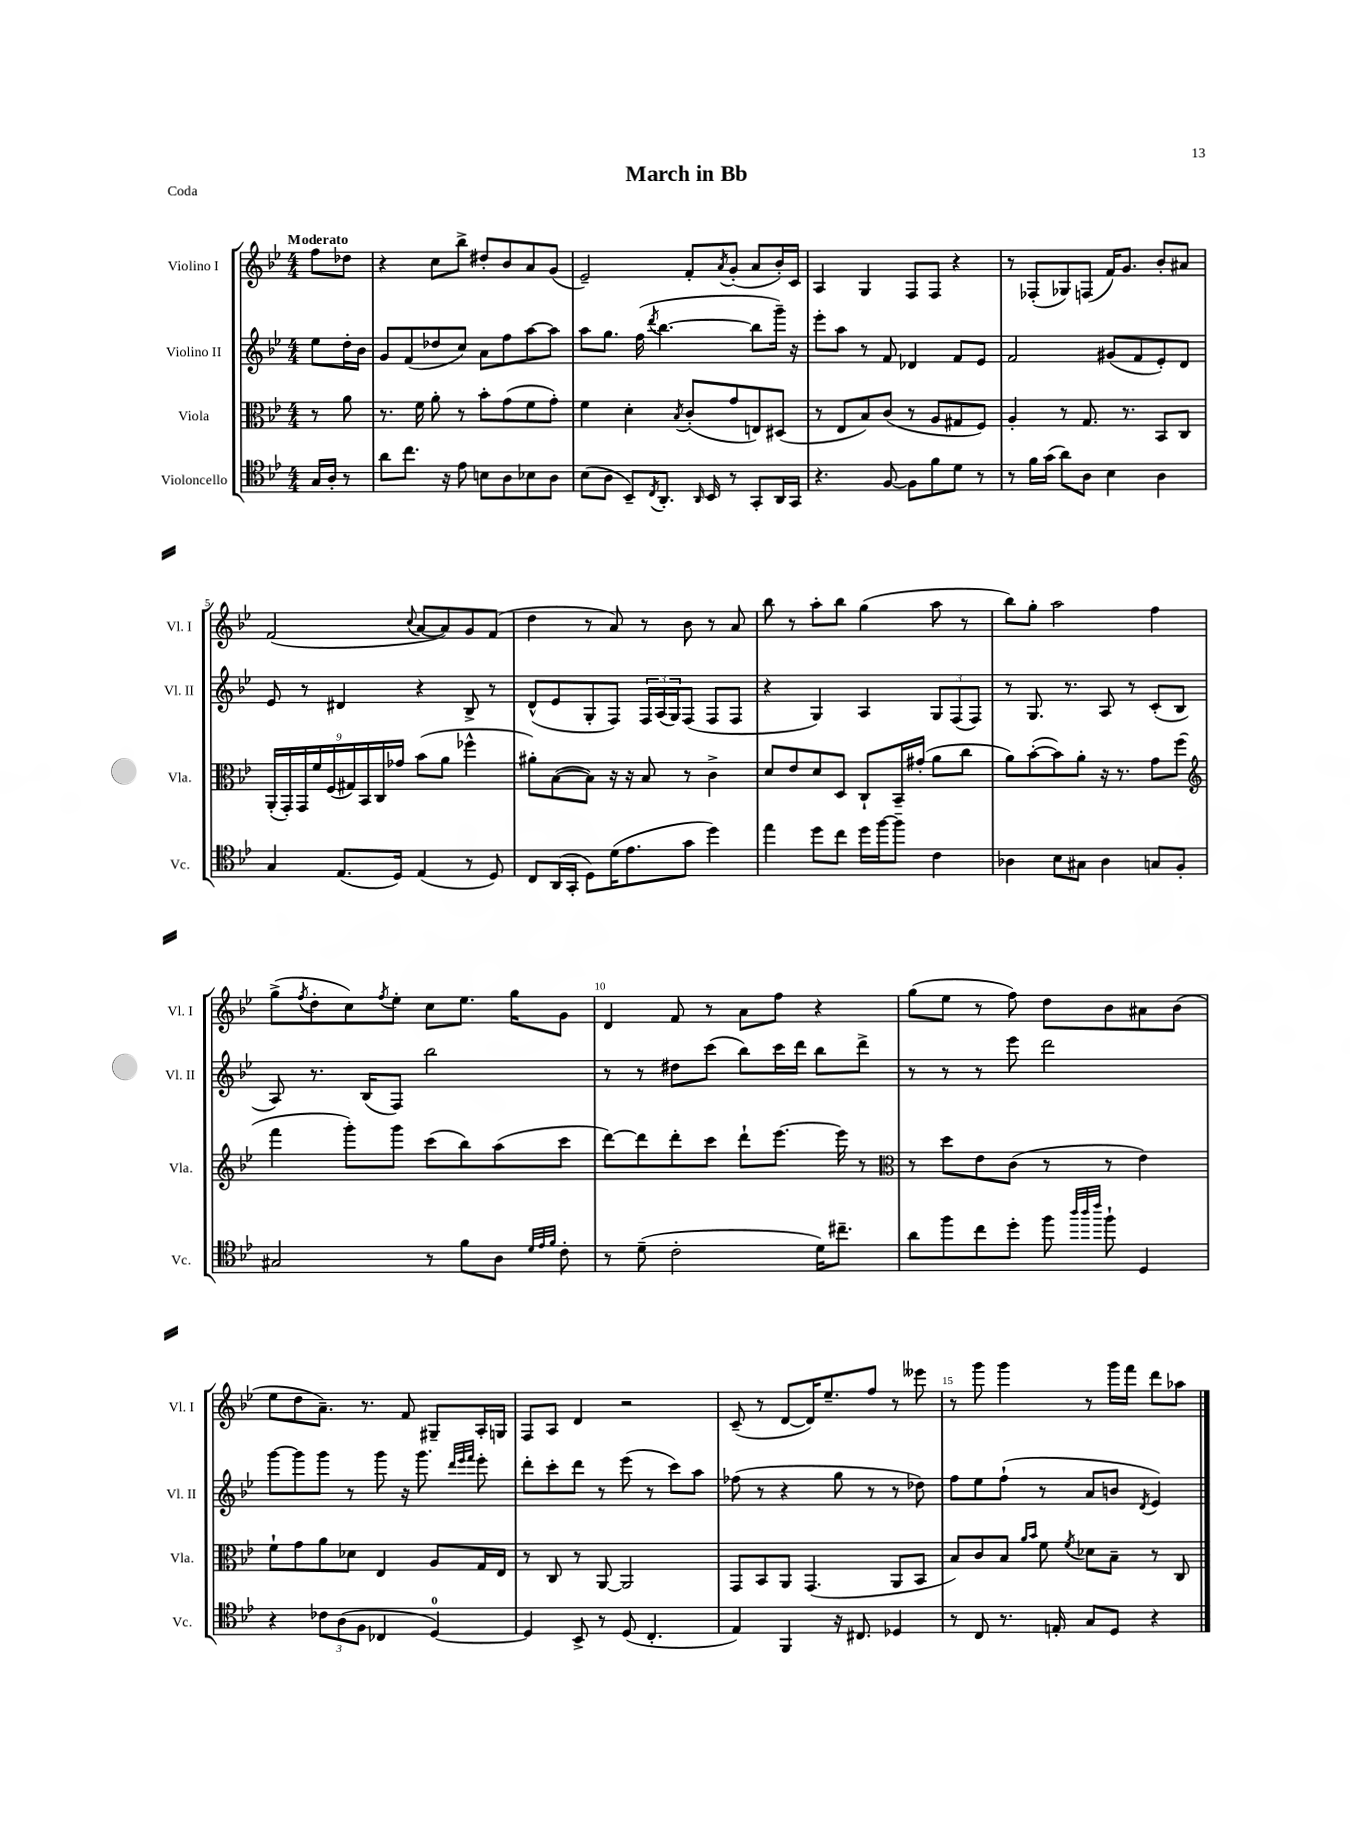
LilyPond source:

\header { title = "March in Bb" piece = "Coda" }
<<
\new StaffGroup <<
\new Staff = "s0" \with { instrumentName = "Violino I" shortInstrumentName = "Vl. I" } {
    \clef treble \key bes \major \numericTimeSignature \time 4/4 \partial 4 \tempo "Moderato"
    f''8 des''8 |
    r4 c''8 bes''8-> dis''8-. bes'8 a'8 g'8( |
    ees'2--) f'8-. \acciaccatura { a'8 } g'8-.( a'8 bes'16-.) c'16 |
    a4 g4 f8 f8 r4 |
    r8 fes8-.( ges8) f8( f'16) g'8. bes'8-. ais'8 |
    f'2( \appoggiatura { c''8 } a'8~ a'8) g'8 f'8( |
    d''4 r8 a'8) r8 bes'8 r8 a'8 |
    bes''8 r8 a''8-. bes''8 g''4( a''8 r8 |
    bes''8) g''8-. a''2 f''4 |
    g''8->( \acciaccatura { f''8 } d''8-. c''8) \acciaccatura { f''8 } ees''8-. c''8 ees''8. g''16 g'8 |
    d'4 f'8 r8 a'8 f''8 r4 |
    g''8( ees''8 r8 f''8) d''8 bes'8 ais'8 bes'8( |
    ees''8 d''8 a'8.--) r8. f'8 gis8-- a16-. g16 |
    f8 a8 d'4 r2 |
    c'8--( r8 d'8~ d'16) ees''8.-- f''8 r8 eeses'''8 |
    r8 g'''8 g'''4 r8 g'''16 f'''16 d'''8 aes''8 \bar "|." |
}
\new Staff = "s1" \with { instrumentName = "Violino II" shortInstrumentName = "Vl. II" } {
    \clef treble \key bes \major \numericTimeSignature \time 4/4 \partial 4
    ees''8 d''16-. bes'16 |
    g'8 f'8( des''8 c''8) a'8 f''8 a''8~ a''8 |
    a''8 g''8. f''16( \acciaccatura { d'''8 } bes''4.~ bes''8 g'''16--) r16 |
    ees'''8-. a''8 r8 f'8 des'4 f'8 ees'8 |
    f'2 gis'8( f'8 ees'8-.) d'8 |
    ees'8 r8 dis'4 r4 bes8-> r8 |
    d'8-^( ees'8 g8-. f8) \tuplet 3/2 { f16 a16( g16) } f8( f8 f8 |
    r4 g4) a4 \tuplet 3/2 { g8 f8( f8) } |
    r8 g8. r8. a8 r8 c'8-.( bes8 |
    a8) r8. bes16( f8) bes''2 |
    r8 r8 dis''8 c'''8( bes''8) c'''16 d'''16 bes''8 d'''8-> |
    r8 r8 r8 ees'''8 d'''2 |
    g'''8~ g'''8 g'''8 r8 g'''8 r16 g'''8. \grace { d'''32 ees'''32 f'''32 } ees'''8-. |
    d'''8-. c'''8-. d'''8 r8 ees'''8( r8 c'''8) a''8 |
    fes''8( r8 r4 g''8 r8 r8 des''8) |
    f''8 ees''8 f''8-!( r8 a'8 b'8 \acciaccatura { d'8 } ees'4) \bar "|." |
}
\new Staff = "s2" \with { instrumentName = "Viola" shortInstrumentName = "Vla." } {
    \clef alto \key bes \major \numericTimeSignature \time 4/4 \partial 4
    r8 a'8 |
    r8. f'16 a'8-. r8 bes'8-. g'8( f'8 g'8-.) |
    f'4 d'4-. \acciaccatura { bes8 } c'8-.( g'8 e8) dis8( |
    r8 ees8 bes8) c'8( r8 a8 gis8 f8) |
    a4-. r8 g8. r8. bes,8 c8 |
    \tuplet 9/8 { a,16-.( g,16-.) g,16 f'16 f16( gis16) bes,16 c16 ges'16 } bes'8( a'8 fes''4-^ |
    ais'8-.) bes8~( bes8) r16 r16 bes8 r8 c'4-> |
    d'8 ees'8 d'8 d8 c8-! bes,16-- gis'16-.( a'8 c''8 |
    a'8) bes'8~-.( bes'8) a'8-. r16 r8. g'8 f''8( |
    \clef treble f'''4 g'''8-.) g'''8 c'''8( bes''8) a''8( c'''8 |
    d'''8~) d'''8 d'''8-. c'''8 d'''8-! ees'''8.~ ees'''16 r8 |
    \clef alto r8 d''8 ees'8 c'8( r8 r8 ees'4) |
    f'8-! g'8 a'8 des'8 ees4 a8 g16 ees16 |
    r8 c8 r8 a,8~ a,2 |
    g,8 bes,8 a,8 g,4.( a,8 bes,8 |
    bes8) c'8 bes8 \grace { a'16 bes'16 } f'8 \acciaccatura { f'8 } des'8 bes8-- r8 c8 \bar "|." |
}
\new Staff = "s3" \with { instrumentName = "Violoncello" shortInstrumentName = "Vc." } {
    \clef tenor \key bes \major \numericTimeSignature \time 4/4 \partial 4
    g16 a16-. r8 |
    a'8 c''8. r16 ees'8 b8 a8 bes8 a8 |
    bes8( a8 bes,8--) \acciaccatura { c8 } a,8.-. \grace { a,16 } bes,16 r8 g,8-. a,16 g,16 |
    r4. f8~ f8 f'8 d'8 r8 |
    r8 f'16 g'16( a'8) a8 bes4 a4 |
    g4 ees8.( d16) ees4( r8 d8) |
    c8 a,16( g,16-. d8) d'16( ees'8. g'8 d''4) |
    ees''4 d''8 c''8 d''16 f''16~ f''8-- c'4 |
    aes4 bes8 gis8 aes4 g8 f8-. |
    gis2 r8 f'8 a8 \grace { d'32 ees'32 f'32 } c'8-. |
    r8 d'8--( c'2-. d'16) cis''8.-- |
    a'8 f''8 c''8 d''8-. f''8 \grace { a''32 a''32 c'''32 } f''8-! d4 |
    r4 \tuplet 3/2 { ces'8 a8( f8 } ces4 d4-0~) |
    d4 bes,8-> r8 d8( c4.-. |
    ees4) f,4 r16 cis8. des4 |
    r8 c8 r8. e16-. g8 d8 r4 \bar "|." |
}
>>
>>
\layout { \context { \Score \override BarNumber.break-visibility = ##(#f #t #t) barNumberVisibility = #(every-nth-bar-number-visible 5) } }
